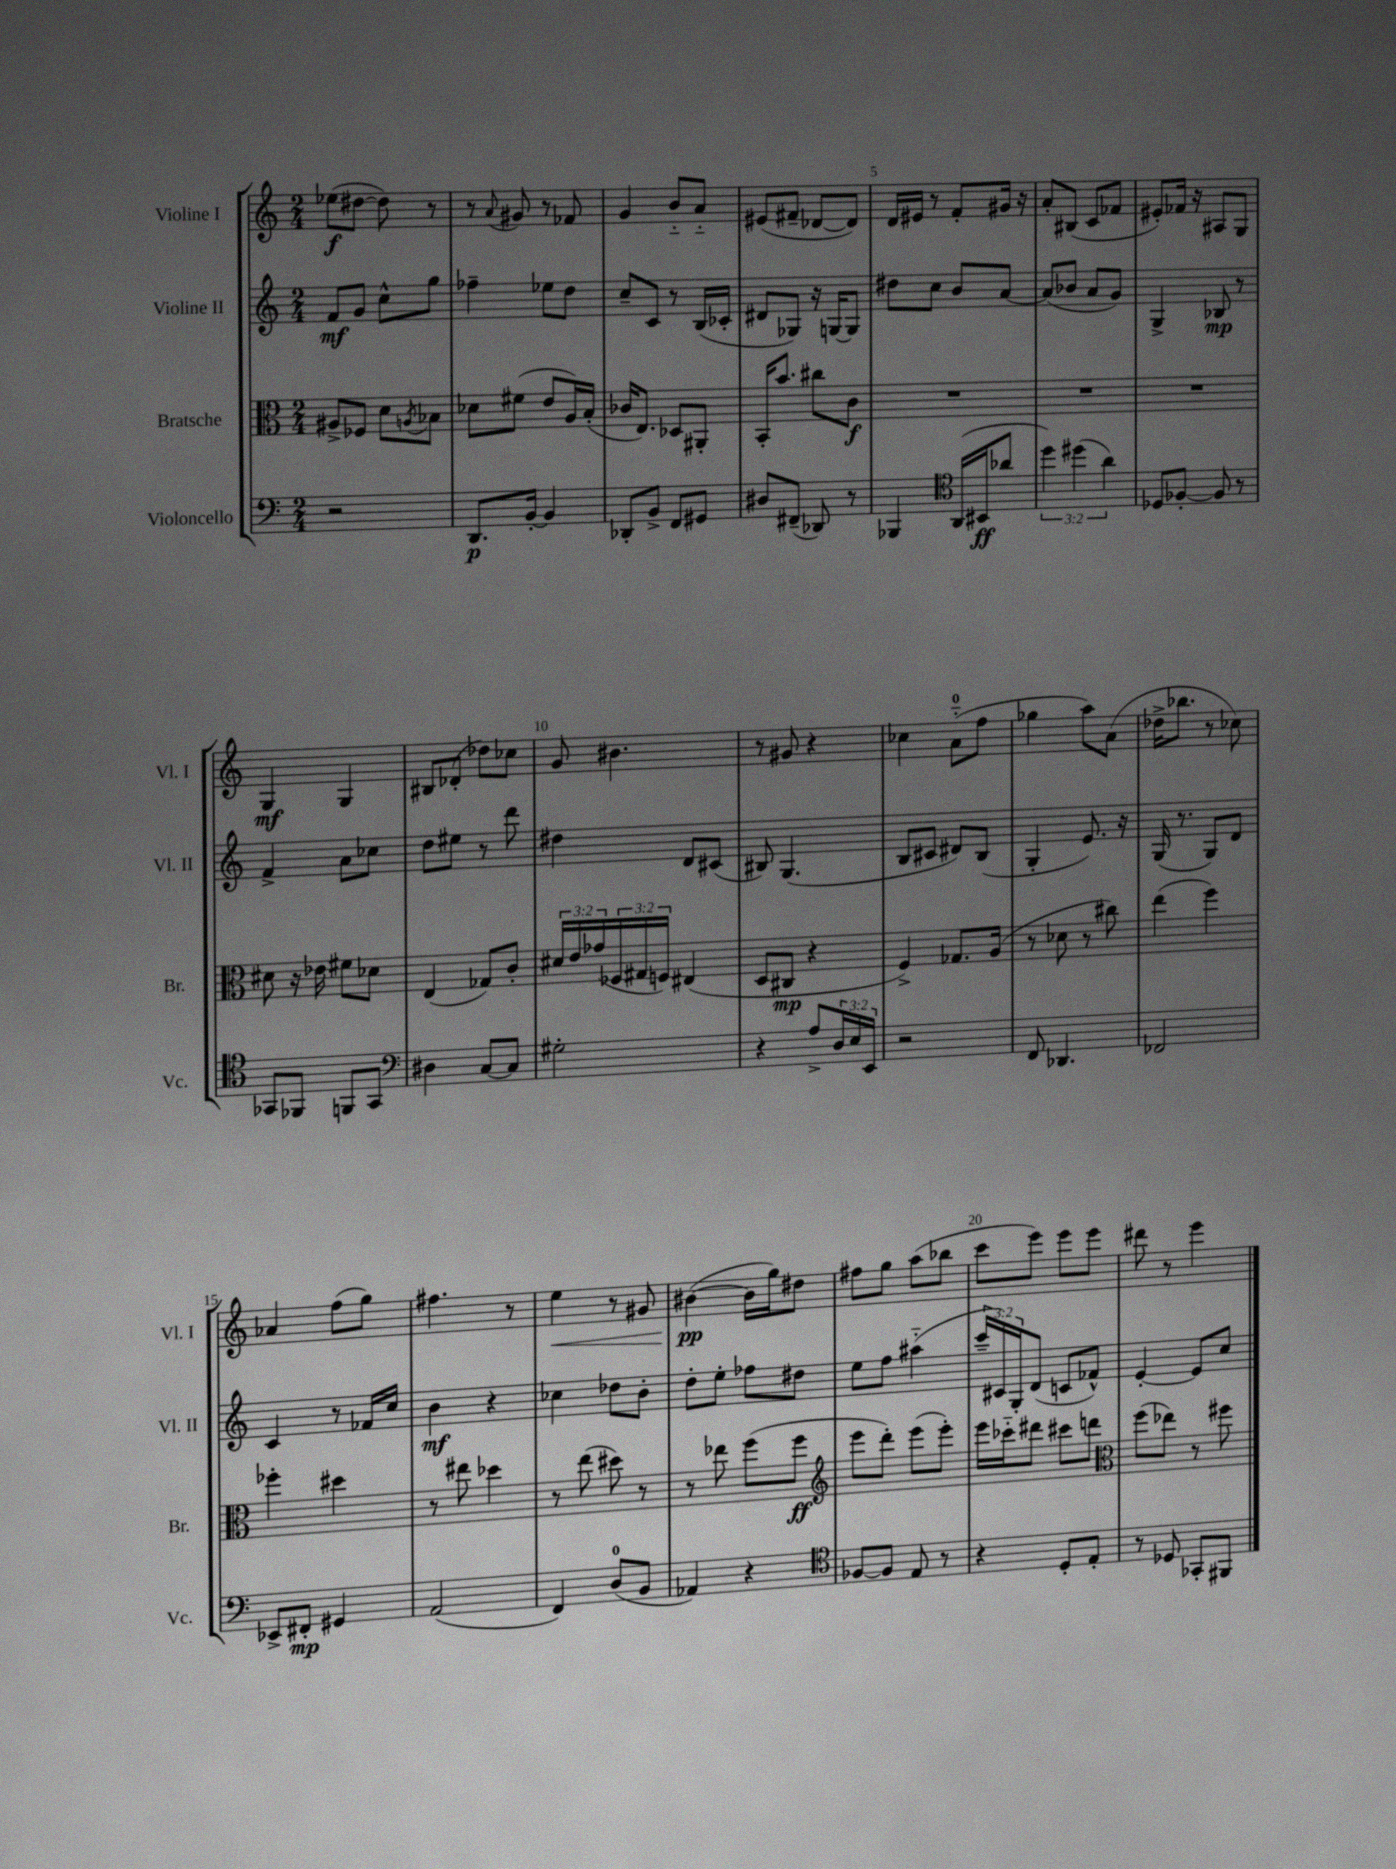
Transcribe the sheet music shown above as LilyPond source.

<<
\new StaffGroup <<
\new Staff = "s0" \with { instrumentName = "Violine I" shortInstrumentName = "Vl. I" } {
    \clef treble \key c \major \numericTimeSignature \time 2/4
    ees''8\f( dis''8~ dis''8) r8 |
    r8 \appoggiatura { a'8 } gis'8 r8 fes'8 |
    g'4 b'8-_ a'8-_ |
    eis'8( fis'8-- des'8~ des'8) |
    d'16 eis'16 r8 f'8-. gis'16 r16 |
    a'8-. bis8( c'8 fes'8 |
    eis'8-.) fes'16 r16 ais8 g8 |
    g4\mf g4 |
    bis8 des'8-.( des''8) ces''8 |
    g'8 bis'4. |
    r8 gis'8 r4 |
    ces''4 a'8-0-_( f''8 |
    ges''4 a''8) a'8( |
    des''16-> bes''8. r8 ces''8) |
    aes'4 f''8( g''8) |
    fis''4. r8 |
    e''4\< r8 gis'8 |
    bis'4~\pp\!( bis'16 g''16) dis''8 |
    fis''8 g''8 a''8( bes''8 |
    c'''8 e'''8) e'''8 e'''8 |
    dis'''8 r8 e'''4 \bar "|." |
}
\new Staff = "s1" \with { instrumentName = "Violine II" shortInstrumentName = "Vl. II" } {
    \clef treble \key c \major \numericTimeSignature \time 2/4 \override Staff.TupletNumber.text = #tuplet-number::calc-fraction-text
    f'8\mf g'8 c''8-^ g''8 |
    fes''4-- ees''8 d''8 |
    c''8-- c'8 r8 b16( ces'16-. |
    dis'8 ges8) r16 g16~ g8 |
    dis''8 c''8 b'8 a'8~ |
    a'8( bes'8 a'8 g'8) |
    g4-> bes8\mp r8 |
    f'4-> a'8 ces''8 |
    d''8 eis''8 r8 d'''8 |
    dis''4 d'8 cis'8( |
    bis8) g4.( |
    b8 cis'8 dis'8) b8( |
    g4-. e'8.) r16 |
    g16( r8. g8) d'8 |
    c'4 r8 fes'16 c''16 |
    b'4\mf r4 |
    ces''4 des''8 b'8-. |
    d''8-. e''8-. fes''8 dis''8 |
    e''8 f''8 ais''4-_( |
    \tuplet 3/2 { c'''16-- cis'16) g16-. } d'8( c'8 fes'8-^) |
    e'4~-. e'8 c''8 \bar "|." |
}
\new Staff = "s2" \with { instrumentName = "Bratsche" shortInstrumentName = "Br." } {
    \clef alto \key c \major \numericTimeSignature \time 2/4 \override Staff.TupletNumber.text = #tuplet-number::calc-fraction-text
    ais8-> fes8 d'8 \acciaccatura { a8 } bes8 |
    des'8 fis'8( e'8 a16) b16-.( |
    ces'16 e8.) des8 ais,8-. |
    b,16-. b'8. cis''8 c'8\f |
    R2 |
    R2 |
    R2 |
    dis'8 r16 ees'16 fis'8 des'8 |
    e4( ges8) c'8-. |
    \tuplet 3/2 { dis'16 e'16 ges'16( } \tuplet 3/2 { fes16 gis16 f16) } eis4( |
    d8 cis8\mp r4 |
    f4->) ges8. a16( |
    r8 des'8 r8 cis''8) |
    e''4( f''4) |
    fes''4-. dis''4 |
    r8 eis''8 des''4 |
    r8 e''8( dis''8) r8 |
    r8 ees''8 f''8( f''8\ff |
    \clef treble e'''8 d'''8-.) e'''8( e'''8-.) |
    e'''16 ces'''16-_ dis'''8 cis'''8 d'''8 |
    \clef alto f''8( ees''8) r8 fis''8 \bar "|." |
}
\new Staff = "s3" \with { instrumentName = "Violoncello" shortInstrumentName = "Vc." } {
    \clef bass \key c \major \numericTimeSignature \time 2/4 \override Staff.TupletNumber.text = #tuplet-number::calc-fraction-text
    r2 |
    d,8.\p b,16~-. b,4 |
    des,8-. b,8-> f,8 gis,8 |
    dis8 fis,8--( des,8) r8 |
    bes,,4 \clef tenor a,16( bis,16\ff aes'8 |
    \tuplet 3/2 { d''4) dis''4( a'4) } |
    des8 fes8~-. fes8 r8 |
    ges,8 fes,8 f,8 ges,8 |
    \clef bass dis4 c8~ c8 |
    gis2-. |
    r4 a8-> \tuplet 3/2 { d16 e16 e,16 } |
    r2 |
    f,8 des,4. |
    fes,2 |
    ees,8-> fis,8-.\mp gis,4 |
    a,2( |
    f,4) d8-0( b,8 |
    aes,4) r4 |
    \clef tenor fes8~ fes8 e8 r8 |
    r4 d8-. e8-. |
    r8 des8 ges,8-. fis,8 \bar "|." |
}
>>
>>
\layout { \context { \Score \override BarNumber.break-visibility = ##(#f #t #t) barNumberVisibility = #(every-nth-bar-number-visible 5) } }
